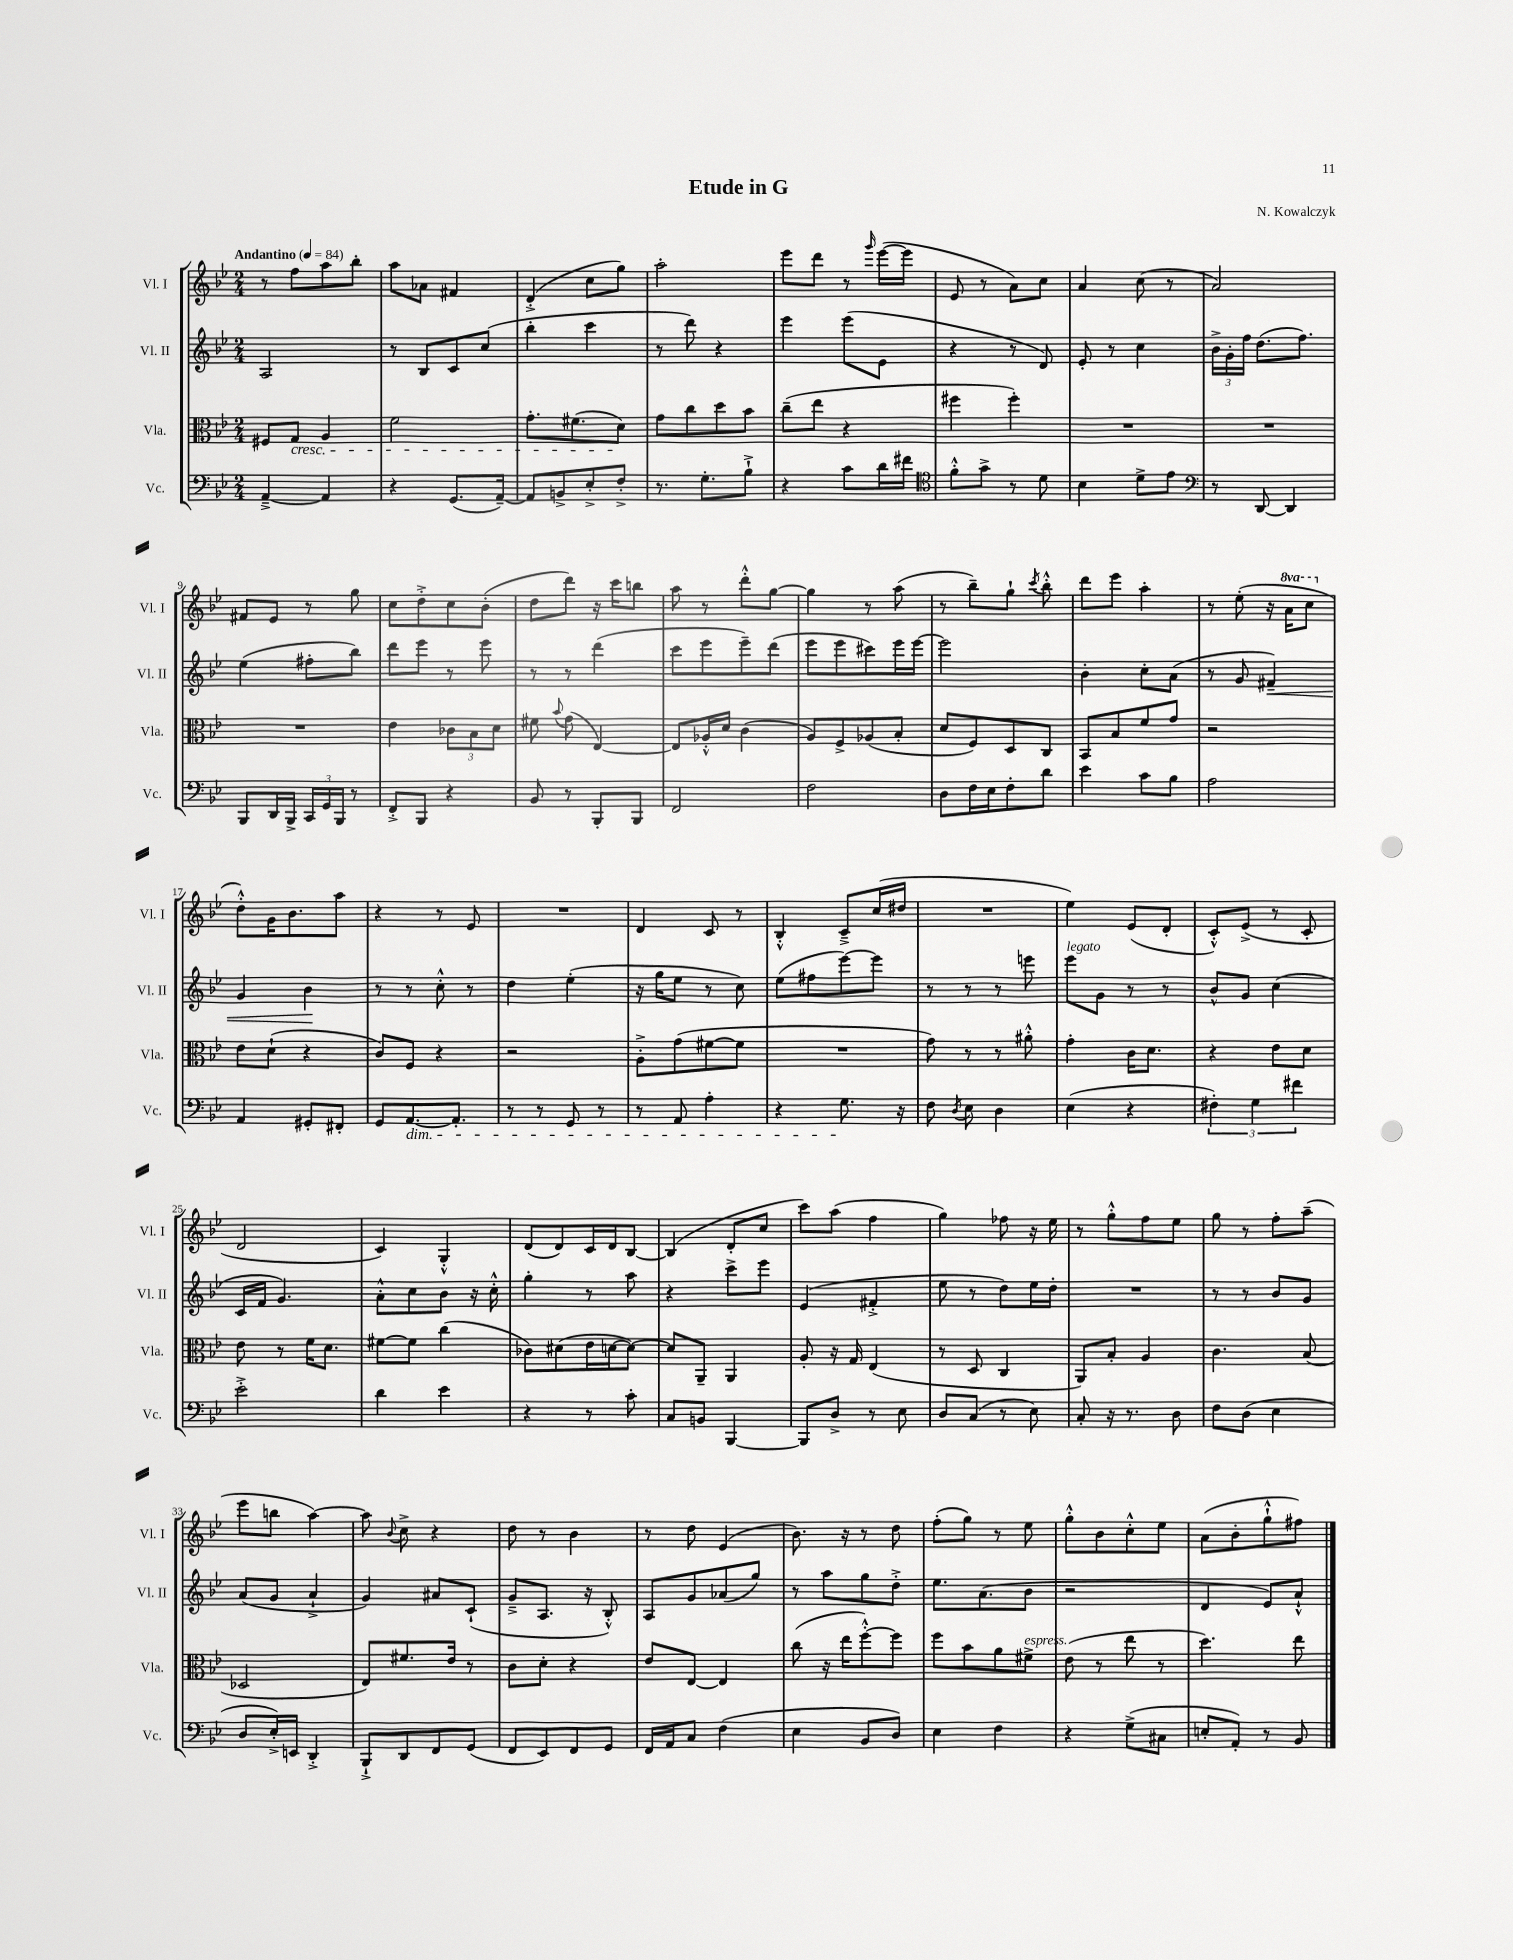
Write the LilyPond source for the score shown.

\header { title = "Etude in G" composer = "N. Kowalczyk" }
<<
\new StaffGroup <<
\new Staff = "s0" \with { instrumentName = "Vl. I" shortInstrumentName = "Vl. I" } {
    \clef treble \key bes \major \numericTimeSignature \time 2/4 \set Staff.ottavationMarkups = #ottavation-simple-ordinals \tempo "Andantino" 4 = 84
    \autoBeamOff r8 f''8[ a''8 bes''8]-. |
    a''8[ aes'8] fis'4 |
    d'4-.->( c''8[ g''8]) |
    a''2-. |
    ees'''8[ d'''8] r8 \grace { g'''16 } ees'''16[~( ees'''16] |
    ees'8 r8 a'8[) c''8] |
    a'4 c''8( r8 |
    a'2) |
    fis'8[ ees'8] r8 g''8 |
    c''8[ d''8-.-> c''8 bes'8]-.( |
    d''8[ d'''8]) r16 c'''16[ b''8] |
    a''8 r8 d'''8[-.-^ g''8]~ |
    g''4 r8 a''8( |
    r8 bes''8[--) g''8]-! \acciaccatura { c'''8 } bes''8-.-^ |
    d'''8[ ees'''8] a''4-. |
    r8 ees''8-.( r16 \ottava #1 a''16[ c'''8] \ottava #0 |
    d''8[-.-^) g'16 bes'8. a''8] |
    r4 r8 ees'8 |
    R2 |
    d'4 c'8 r8 |
    bes4-.-^ c'8[---> c''16( dis''16] |
    R2 |
    ees''4) ees'8[( d'8]-. |
    c'8[-.-^) ees'8]->( r8 c'8-. |
    d'2 |
    c'4) g4-.-^ |
    d'8[( d'8) c'16 d'16 bes8]~ |
    bes4( d'8[-. c''8] |
    c'''8[) a''8]( f''4 |
    g''4) fes''8 r16 ees''16 |
    r8 g''8[-.-^ f''8 ees''8] |
    g''8 r8 f''8[-. a''8]--( |
    ees'''8[ b''8] a''4~) |
    a''8 \appoggiatura { bes'8 } c''8-> r4 |
    d''8 r8 bes'4 |
    r8 d''8 ees'4( |
    bes'8.) r16 r8 d''8 |
    f''8[-.( g''8]) r8 ees''8 |
    g''8[-.-^ bes'8 c''8-.-^ ees''8] |
    a'8[( bes'8-. g''8-!-^ fis''8]) \bar "|." |
}
\new Staff = "s1" \with { instrumentName = "Vl. II" shortInstrumentName = "Vl. II" } {
    \clef treble \key bes \major \numericTimeSignature \time 2/4
    \autoBeamOff a2 |
    r8 bes8[ c'8 c''8]( |
    bes''4-. c'''4 |
    r8 d'''8) r4 |
    ees'''4 ees'''8[( ees'8] |
    r4 r8 d'8) |
    ees'8-. r8 c''4 |
    \tuplet 3/2 { bes'16[-> g'16-. f''16] } d''8.[( f''8.]) |
    ees''4( fis''8[-. bes''8]) |
    d'''8[ ees'''8] r8 ees'''8 |
    r8 r8 d'''4( |
    c'''8[ ees'''8 ees'''8--) d'''8]( |
    ees'''8[ ees'''8 cis'''8) ees'''16 ees'''16]~ |
    ees'''2 |
    bes'4-. c''8[-. a'8]( |
    r8 g'8 fis'4--\<) |
    g'4 bes'4\! |
    r8 r8 c''8-.-^ r8 |
    d''4 ees''4-.( |
    r16 g''16[ ees''8] r8 c''8) |
    ees''8[( fis''8 ees'''8~) ees'''8] |
    r8 r8 r8 e'''8 |
    ees'''8[^\markup { \italic "legato" } g'8] r8 r8 |
    bes'8[-^ g'8] c''4( |
    c'16[ f'16] g'4.) |
    a'8[-.-^ c''8 bes'8] r16 c''16-.-^ |
    g''4-. r8 a''8 |
    r4 c'''8[-> ees'''8] |
    ees'4( fis'4-.-> |
    ees''8 r8 d''8[) ees''16 d''16]-. |
    R2 |
    r8 r8 bes'8[ g'8] |
    a'8[( g'8] a'4-!-> |
    g'4) ais'8[ c'8]-!( |
    g'8[---> a8.] r16 bes8-.-^) |
    a8[ g'8 aes'8( g''8]) |
    r8 a''8[ g''8 d''8]-.-> |
    ees''8.[ a'8.( bes'8] |
    r2 |
    d'4 ees'8[) a'8]-!-^ \bar "|." |
}
\new Staff = "s2" \with { instrumentName = "Vla." shortInstrumentName = "Vla." } {
    \clef alto \key bes \major \numericTimeSignature \time 2/4
    \autoBeamOff fis8[ g8]\cresc a4 |
    f'2 |
    g'8.[-. fis'8.( d'8]\!) |
    g'8[ c''8 d''8 bes'8] |
    c''8[--( ees''8] r4 |
    fis''4 fis''4-.) |
    R2 |
    R2 |
    R2 |
    ees'4 \tuplet 3/2 { ces'8[ bes8 d'8] } |
    fis'8 \appoggiatura { bes'8 } g'8( ees4~) |
    ees8[ aes16-.-^ d'16] c'4( |
    a8[) f8-> aes8( bes8]-. |
    d'8[ f8) d8 c8] |
    bes,8[ bes8 f'8 g'8] |
    r2 |
    ees'8[ d'8]-!( r4 |
    c'8[) f8] r4 |
    r2 |
    a8[-.-> g'8( fis'8~ fis'8] |
    R2 |
    g'8) r8 r8 ais'8-.-^ |
    g'4-. c'16[ d'8.] |
    r4 ees'8[ d'8] |
    ees'8 r8 f'16[ d'8.] |
    fis'8[~ fis'8] c''4( |
    ces'8[) dis'8( ees'16 d'16~ d'8]~) |
    d'8[ a,8]-- a,4 |
    a8-. r16 g16 ees4( |
    r8 d8 c4 |
    a,8[) bes8]-. a4 |
    c'4. bes8( |
    des2 |
    ees8[) fis'8. ees'16] r8 |
    c'8[ d'8]-. r4 |
    ees'8[ ees8]~ ees4 |
    c''8( r16 ees''16[ f''8~-.-^) f''8] |
    f''8[ bes'8 a'8 fis'8]->^\markup { \italic "espress." } |
    ees'8( r8 ees''8 r8 |
    d''4.) ees''8 \bar "|." |
}
\new Staff = "s3" \with { instrumentName = "Vc." shortInstrumentName = "Vc." } {
    \clef bass \key bes \major \numericTimeSignature \time 2/4
    \autoBeamOff a,4~---> a,4 |
    r4 g,8.[( a,16]~--) |
    a,8[ b,8-> ees8-.-> f8]-.-> |
    r8. g8.[-. bes8]-!-> |
    r4 c'8[ d'16 fis'16] |
    \clef tenor f'8[-.-^ g'8]-> r8 d'8 |
    bes4 d'8[-> ees'8] |
    \clef bass r8 d,8~ d,4 |
    bes,,8[ d,16 bes,,16]-> \tuplet 3/2 { c,16[ g,16 bes,,16] } r8 |
    f,8[-.-> bes,,8] r4 |
    bes,8 r8 bes,,8[-. bes,,8] |
    f,2 |
    f2 |
    d8[ f16 ees16 f8-. d'8] |
    ees'4 c'8[ bes8] |
    a2 |
    a,4 gis,8[-. fis,8]-. |
    g,8[ a,8.~\dim a,8.]-. |
    r8 r8 g,8 r8 |
    r8 a,8 a4-. |
    r4 g8.\! r16 |
    f8 \acciaccatura { d8 } ees8 d4 |
    ees4( r4 |
    \tuplet 3/2 { fis4-.) g4 fis'4 } |
    ees'2-.-> |
    d'4 ees'4 |
    r4 r8 c'8-. |
    c8[ b,8] bes,,4~ |
    bes,,8[ d8]-> r8 ees8 |
    d8[ c8]( r8 ees8) |
    c8-. r16 r8. d8 |
    f8[ d8]( ees4 |
    d8[ ees16-.->) e,16] d,4-.-> |
    bes,,8[-!-> d,8 f,8 g,8]( |
    f,8[ ees,8) f,8 g,8] |
    f,16[ a,16 c8] f4( |
    ees4 bes,8[ d8]) |
    ees4 f4 |
    r4 g8[->( cis8] |
    e8[-. a,8]-.) r8 bes,8 \bar "|." |
}
>>
>>
